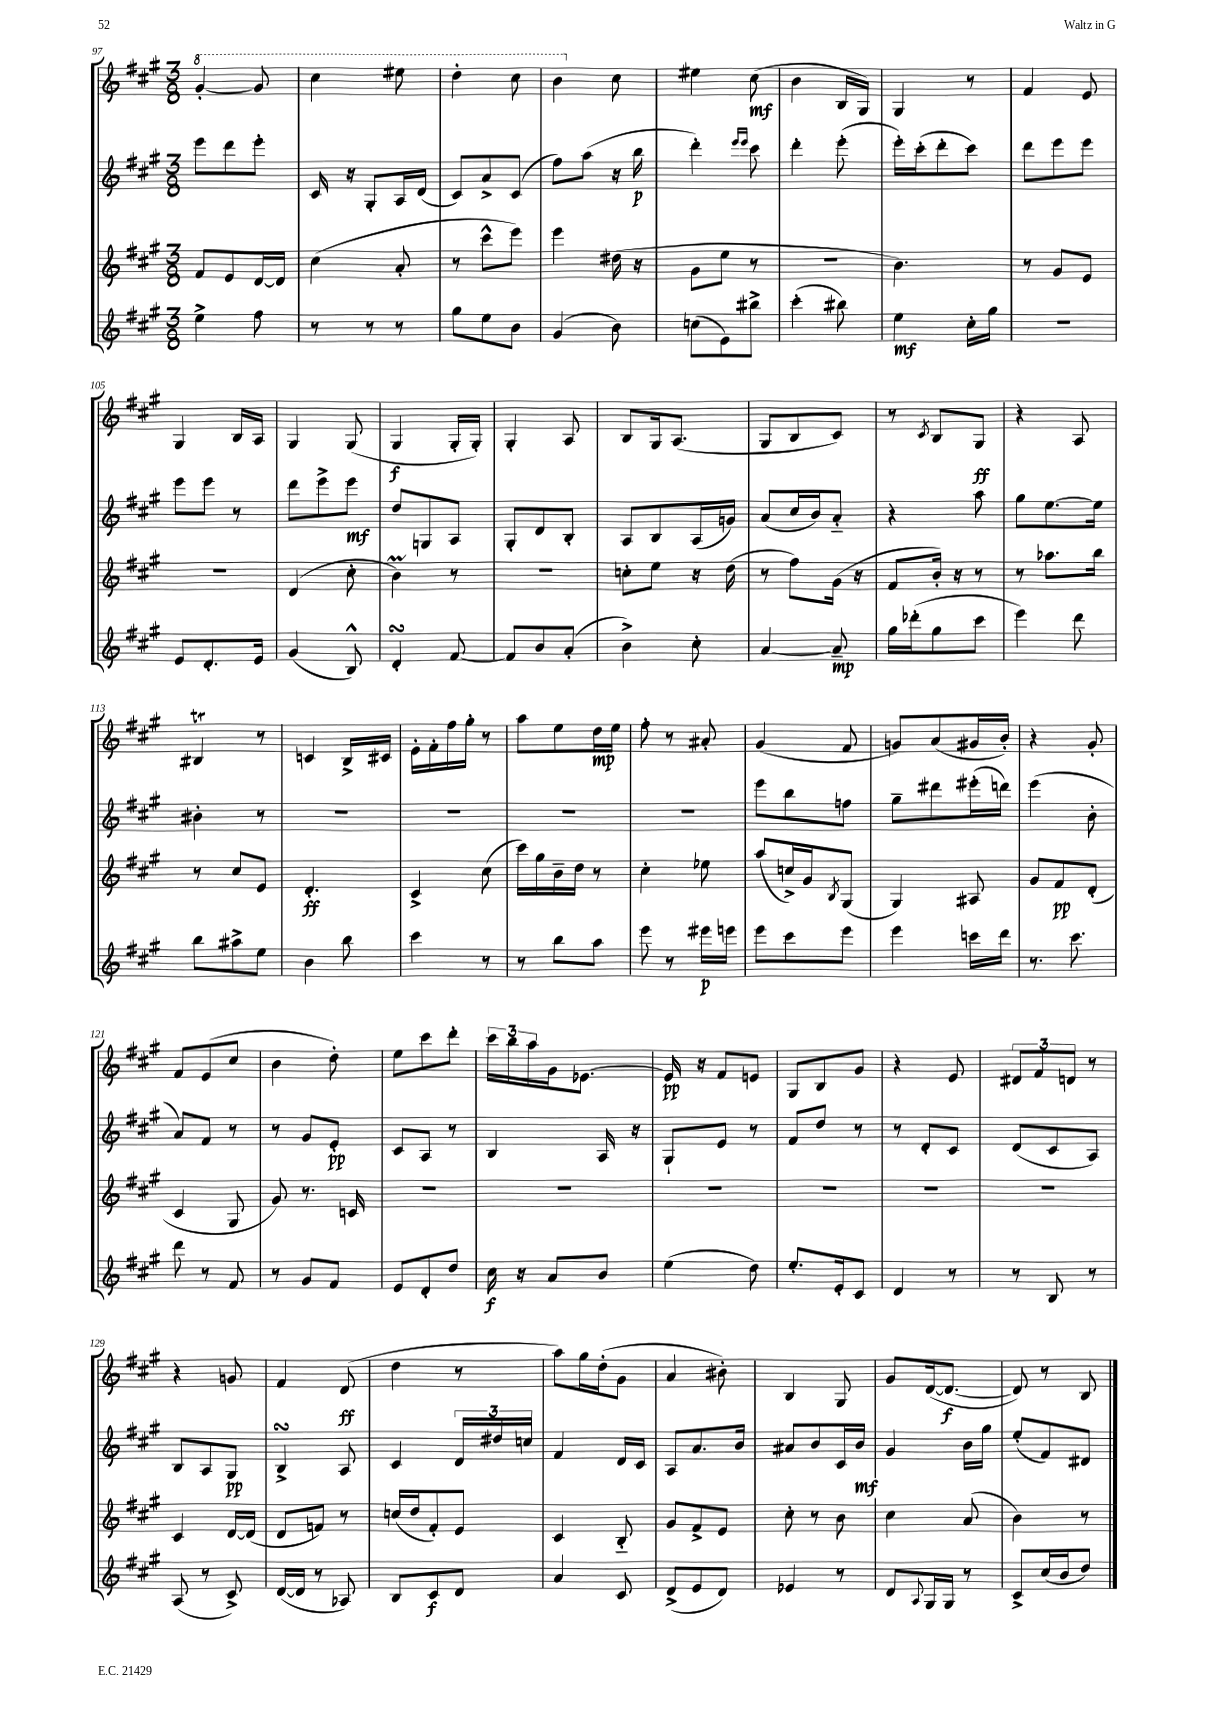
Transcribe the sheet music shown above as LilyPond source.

<<
\new StaffGroup <<
\new Staff = "s0" {
    \clef treble \key a \major \numericTimeSignature \time 3/8
    \ottava #1 gis''4~-. gis''8 |
    cis'''4 eis'''8 |
    d'''4-. cis'''8 |
    b''4 \ottava #0 cis''8 |
    eis''4 cis''8\mf( |
    b'4 b16 gis16) |
    gis4 r8 |
    fis'4 e'8 |
    gis4 b16 a16 |
    gis4 gis8( |
    gis4\f gis16-. gis16-.) |
    gis4-. a8 |
    b8 gis16 a8.( |
    gis8 b8 cis'8) |
    r8 \acciaccatura { cis'8 } b8 gis8\ff |
    r4 a8 |
    bis4\trill r8 |
    c'4 b16-> cis'16 |
    e'16-. fis'16-. fis''16 gis''16-. r8 |
    a''8 e''8 d''16\mp e''16 |
    fis''8-. r8 ais'8-. |
    gis'4( fis'8 |
    g'8) a'8( gis'16 b'16-.) |
    r4 gis'8-. |
    fis'8 e'8( cis''8 |
    b'4 d''8-.) |
    e''8 cis'''8 d'''8-. |
    \tuplet 3/2 { cis'''16 b''16 a''16 } gis'16 ees'8.~ |
    ees'16\pp r16 fis'8 e'8 |
    gis8 b8 gis'8 |
    r4 e'8 |
    \tuplet 3/2 { dis'8 fis'8 d'8 } r8 |
    r4 g'8 |
    fis'4 d'8\ff( |
    d''4 r8 |
    a''8) gis''16 d''16-.( gis'8 |
    a'4 bis'8-.) |
    b4 gis8 |
    gis'8 d'16~( d'8.~\f |
    d'8) r8 b8 \bar "|." |
}
\new Staff = "s1" {
    \clef treble \key a \major \numericTimeSignature \time 3/8
    e'''8 d'''8 e'''8-. |
    cis'16 r16 gis8-. a16 d'16( |
    cis'8) a'8-> cis'8( |
    fis''8) a''8( r16 b''16\p |
    d'''4-.) \grace { e'''16 e'''16 } cis'''8 |
    d'''4-. e'''8-.( |
    e'''16-.) cis'''16-.( d'''8-. cis'''8) |
    d'''8 e'''8 e'''8 |
    e'''8 e'''8 r8 |
    d'''8 e'''8-> e'''8\mf |
    d''8 g8 a8 |
    gis8-. d'8 b8-. |
    a8 b8 a16( g'16) |
    a'8( cis''16 b'16) a'8-_ |
    r4 a''8 |
    gis''8 e''8.~ e''16 |
    bis'4-. r8 |
    R4. |
    R4. |
    R4. |
    R4. |
    e'''8 b''8 f''8 |
    gis''8-- dis'''8 eis'''16-.( d'''16) |
    e'''4( b'8-. |
    a'8) fis'8 r8 |
    r8 gis'8 e'8-.\pp |
    cis'8 a8 r8 |
    b4 a16 r16 |
    gis8-! e'8 r8 |
    fis'8 d''8 r8 |
    r8 d'8-. cis'8 |
    d'8( cis'8 a8) |
    b8 a8 gis8\pp |
    b4->\turn a8 |
    cis'4 \tuplet 3/2 { d'16 dis''16 c''16 } |
    fis'4 d'16 cis'16 |
    a8 a'8. b'16 |
    ais'8 b'8 cis'16 b'16\mf |
    gis'4 b'16 gis''16 |
    e''8-.( fis'8) dis'8 \bar "|." |
}
\new Staff = "s2" {
    \clef treble \key a \major \numericTimeSignature \time 3/8
    fis'8 e'8 d'16~ d'16 |
    cis''4( a'8-. |
    r8 cis'''8-^ e'''8) |
    e'''4 dis''16( r16 |
    gis'8 e''8 r8 |
    R4. |
    b'4.) |
    r8 gis'8 e'8 |
    R4. |
    d'4( cis''8-. |
    b'4\prall) r8 |
    R4. |
    c''8-. e''8 r16 d''16( |
    r8 fis''8) gis'16( r16 |
    fis'8 b'16-.) r16 r8 |
    r8 aes''8. b''16 |
    r8 cis''8 e'8 |
    d'4.-.\ff |
    cis'4-> cis''8( |
    cis'''16) gis''16 b'16-- d''16 r8 |
    cis''4-. ees''8 |
    a''8( c''16->) gis'16 \acciaccatura { b8 } gis8( |
    gis4) ais8 |
    gis'8 fis'8\pp d'8-.( |
    cis'4 gis8 |
    gis'8) r8. c'16 |
    R4. |
    R4. |
    R4. |
    R4. |
    R4. |
    R4. |
    cis'4 d'16~ d'16( |
    d'8 f'8) r8 |
    c''16( d''16 fis'8-.) e'8 |
    cis'4 b8-_ |
    gis'8 fis'8-> e'8 |
    cis''8-. r8 b'8 |
    cis''4 a'8( |
    b'4) r8 \bar "|." |
}
\new Staff = "s3" {
    \clef treble \key a \major \numericTimeSignature \time 3/8
    e''4-> fis''8 |
    r8 r8 r8 |
    gis''8 e''8 b'8 |
    gis'4( b'8) |
    c''8( e'8) bis''8-> |
    cis'''4-.( bis''8) |
    e''4\mf cis''16-. gis''16 |
    r4. |
    e'8 d'8.-. e'16 |
    gis'4( b8-^) |
    d'4-.\turn fis'8~ |
    fis'8 b'8 a'8-.( |
    b'4->) cis''8-. |
    a'4~ a'8--\mp |
    gis''16 des'''16-.( gis''8 cis'''8 |
    e'''4) d'''8 |
    b''8 ais''8-> e''8 |
    b'4 b''8 |
    cis'''4 r8 |
    r8 b''8 a''8 |
    e'''8 r8 eis'''16\p e'''16 |
    e'''8 cis'''8 e'''8 |
    e'''4 c'''16 d'''16 |
    r8. cis'''8. |
    d'''8 r8 fis'8 |
    r8 gis'8 fis'8 |
    e'8 d'8-. d''8 |
    cis''16\f r16 a'8 b'8 |
    e''4( d''8) |
    e''8.-. e'16-. cis'8 |
    d'4 r8 |
    r8 b8 r8 |
    a8( r8 cis'8->) |
    d'16~( d'16 r8 aes8) |
    b8 cis'8\f d'8 |
    a'4 cis'8 |
    d'8->( e'8 d'8) |
    ees'4 r8 |
    d'8 \appoggiatura { a8 } gis16 gis16 r8 |
    cis'8-> cis''16( b'16 d''8) \bar "|." |
}
>>
>>
\layout { \context { \Score currentBarNumber = #97 } }
